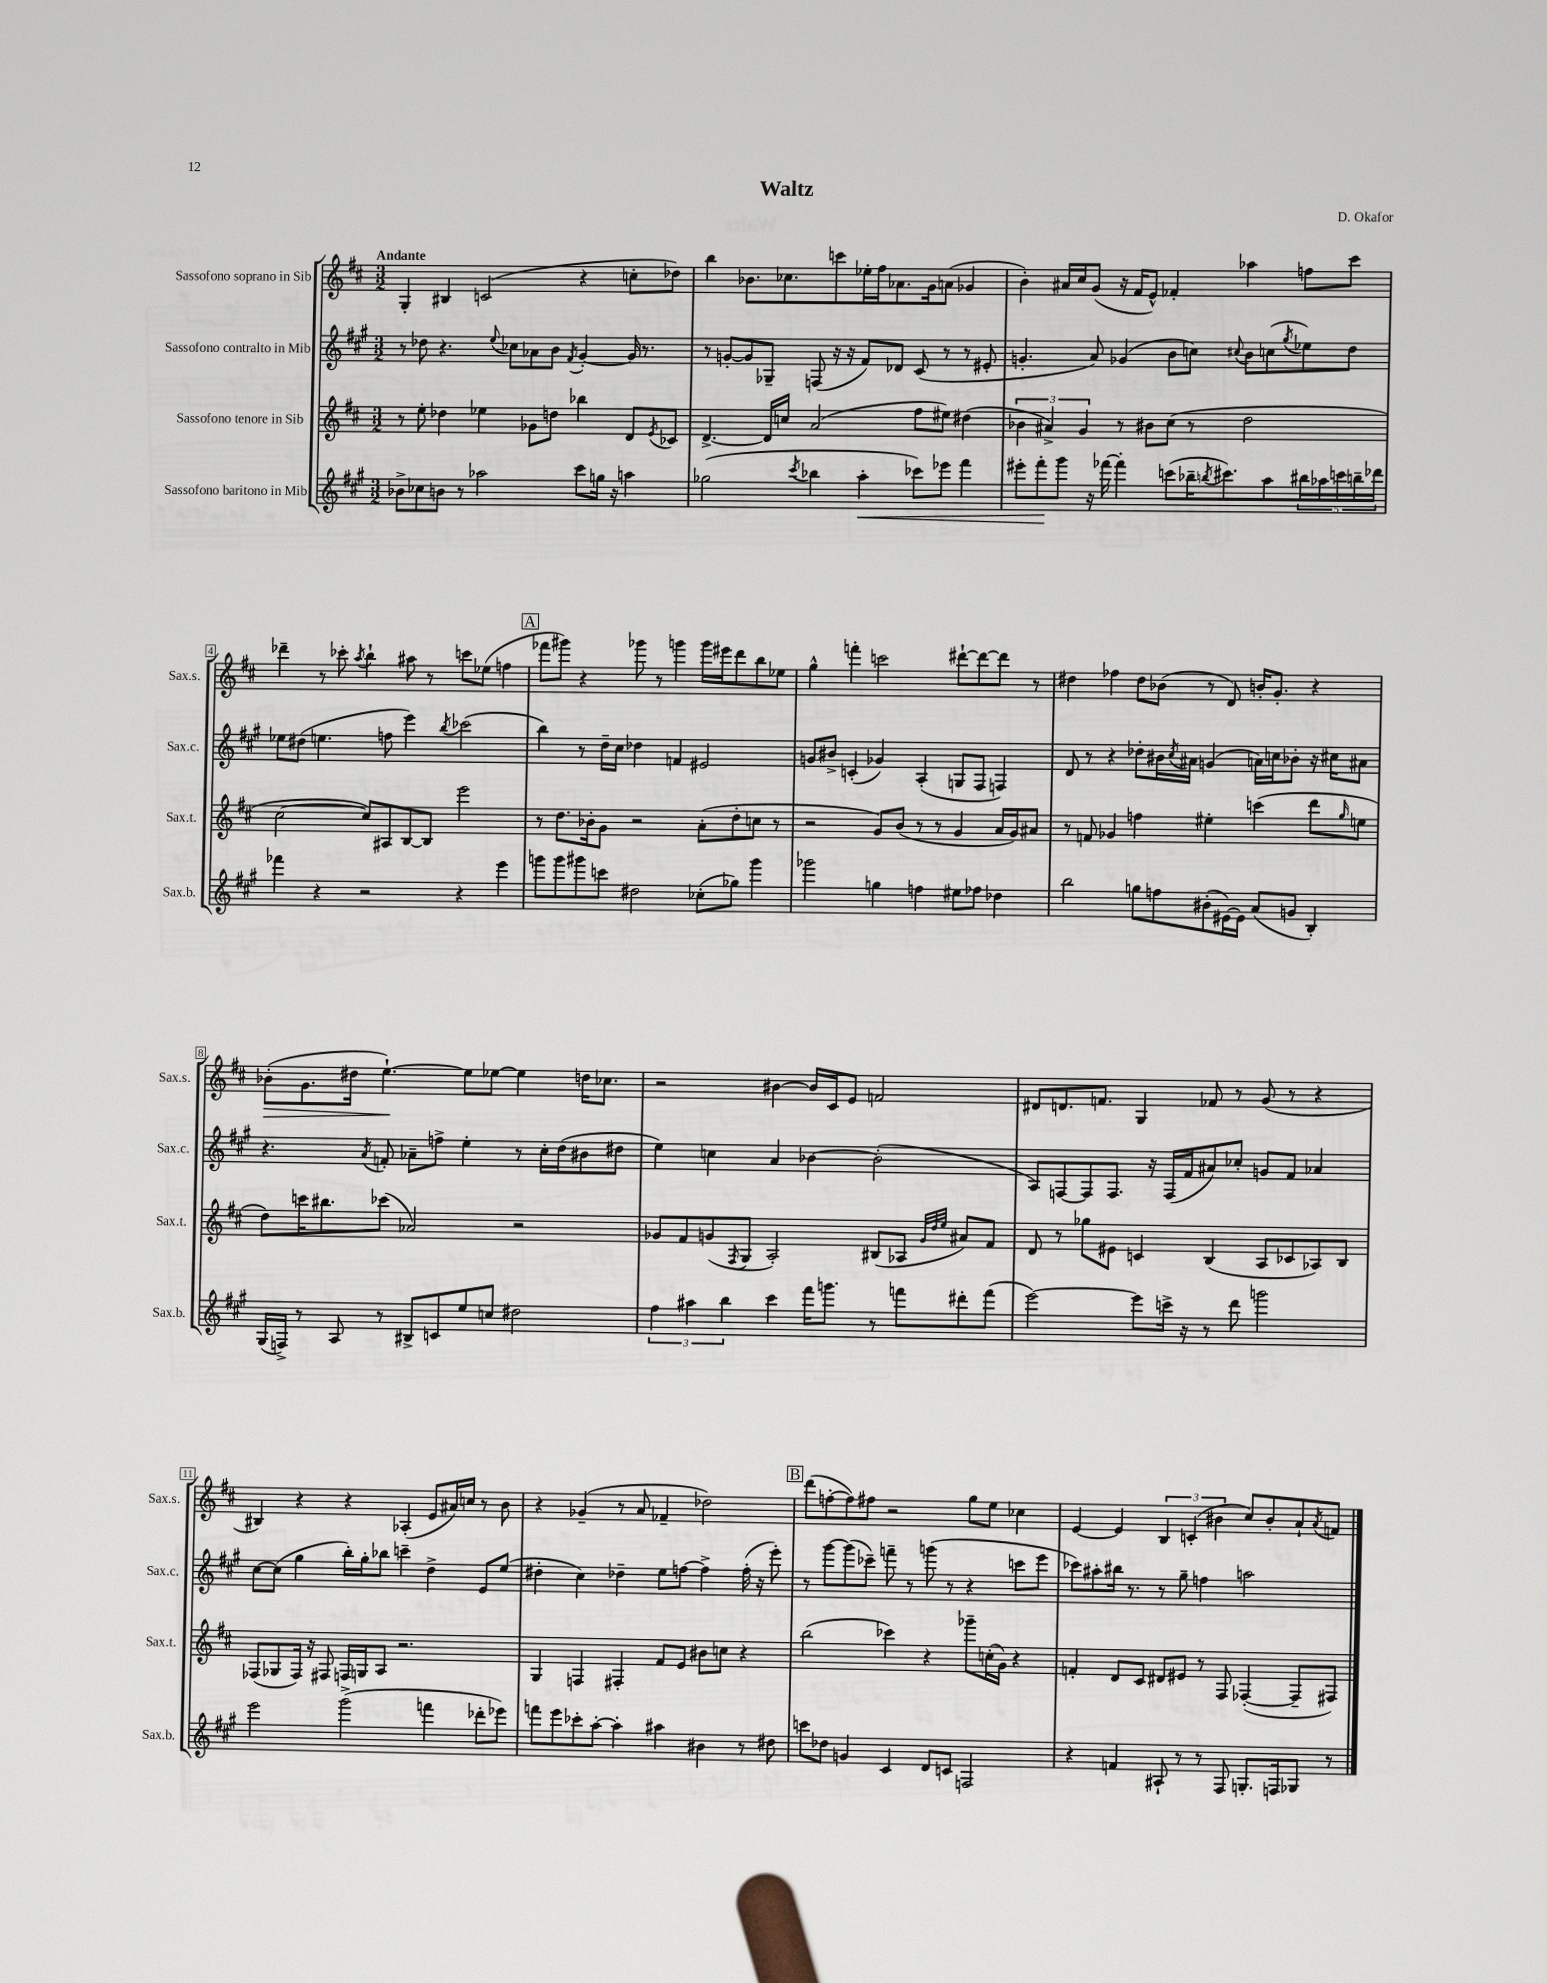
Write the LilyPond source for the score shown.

\header { title = "Waltz" composer = "D. Okafor" }
<<
\new StaffGroup <<
\new Staff = "s0" \with { instrumentName = "Sassofono soprano in Sib" shortInstrumentName = "Sax.s." } {
    \clef treble \key d \major \numericTimeSignature \time 3/2 \tempo "Andante"
    g4-. bis4 c'2( r4 c''8-. des''8) |
    b''4 bes'8. ces''8. c'''8 ees''16-. fis''16 aes'8. g'16 a'8( ges'4 |
    b'4-.) ais'16 cis''16 g'8( r16 fis'16 e'8-^) fes'4-. aes''4 f''8 cis'''8 |
    des'''4-- r8 ces'''8-. \acciaccatura { a''8 } b''4-! ais''8 r8 c'''8 ees''8( f''4 |
    \mark \markup { \box "A" } fes'''8 gis'''8) r4 ges'''8 r8 g'''4 g'''16 eis'''16 d'''8 b''8 ees''8 |
    g''4-^ f'''4-. c'''2 dis'''8~-! dis'''8~ dis'''8 r8 |
    dis''4 fes''4 dis''8 bes'8( r8 d'8) b'16-. g'8.-. r4 |
    bes'8-.\>( g'8. dis''16 e''4.~-!\!) e''8 ees''8~ ees''4 d''16 ces''8. |
    r2 bis'4~ bis'16 cis'16 e'8 f'2 |
    dis'8 d'8. f'8. g4 fes'8 r8 g'8( r8 r4 |
    bis4) r4 r4 aes4-.( e'8 ais'16) c''16 r8 b'8 |
    r4 ges'4--( r8 a'8 fes'4-- des''2) |
    \mark \markup { \box "B" } d'''8( f''8~-. f''8) fis''8 r2 g''8 e''8 ces''4 |
    e'4~ e'4 \tuplet 3/2 { b4 c'4-.( bis'4 } cis''8) bis'8-. a'8-! \acciaccatura { a'8 } f'8 \bar "|." |
}
\new Staff = "s1" \with { instrumentName = "Sassofono contralto in Mib" shortInstrumentName = "Sax.c." } {
    \clef treble \key a \major \numericTimeSignature \time 3/2
    r8 des''8 r4. \appoggiatura { e''8 } ces''8 aes'8 b'8 \acciaccatura { fis'8 } gis'4~-. gis'16 r8. |
    r8 g'8~-. g'8 ges8-- f8( r16 r16 fis'8) des'8 cis'8( r8 r8 eis'8-. |
    g'4.-. a'8) ges'4( b'8 c''8) \appoggiatura { cis''8 } b'8 c''8( \acciaccatura { gis''8 } ees''8) d''8 |
    ees''8 dis''8( e''4. f''8 e'''4) \acciaccatura { b''8 } ces'''2( |
    \mark \markup { \box "A" } b''4) r8 d''16-- cis''16 des''4 f'4 eis'2 |
    g'8 bis'8-> c'4-.( ges'4) a4-.( g8 fis8 f4) |
    d'8 r8 r4 des''8-. bis'16 \acciaccatura { cis''8 } ais'16 g'4( a'16) c''16 bes'8-. r16 cis''16 ais'8 |
    r4. \acciaccatura { a'8 } f'8-. aes'8-- f''8-> e''4-. r8 cis''16-. d''16( bis'8 dis''8 |
    e''4) c''4 a'4 bes'4~ bes'2-.( |
    a8) f8~ f8 f8. r16 f16( fis'16 ais'8) ces''8-. g'8 fis'8 aes'4 |
    cis''8~ cis''8( gis''4 b''16-.) gis''16-. bes''8 c'''4-- d''4-> e'8 e''8( |
    dis''4-. cis''4) des''4-- e''8 f''8~ f''4-> f''16-.( r16 e'''8-.) |
    \mark \markup { \box "B" } r8 gis'''8~ gis'''8( ces'''8--) f'''8-- r8 g'''8( r8 r4 c'''8 e'''8 |
    ces'''8) ais''8-. bis''16 r8. r8 gis''8-- f''4 a''2 \bar "|." |
}
\new Staff = "s2" \with { instrumentName = "Sassofono tenore in Sib" shortInstrumentName = "Sax.t." } {
    \clef treble \key d \major \numericTimeSignature \time 3/2
    r8 e''8-. des''4 ees''4 ges'8 d''8 bes''4 d'8 \acciaccatura { e'8 } ces'8 |
    d'4.~-> d'16 c''16 a'2( fis''8 eis''8) dis''4( |
    \tuplet 3/2 { bes'4 ais'4->) g'4 } r8 bis'8 cis''8( r8 d''2 |
    cis''2~ cis''8) ais8 b8~ b8 e'''2 |
    \mark \markup { \box "A" } r8 d''8. bes'16-. g'8 r2 a'8-.( d''8-. c''8 r8 |
    r2 g'8) b'8( r8 r8 g'4 a'16 g'16) ais'8 |
    r8 f'8 ges'4 f''4 eis''4-. c'''4( d'''8 \grace { g''16 } e''8 |
    d''8) c'''16 bis''8. ces'''8( aes'2) r2 |
    ges'8 fis'8 g'8( \acciaccatura { fis8 } g8 a2-.) bis8( aes8 \grace { g'32 d''32 e''32 } ais'8) fis'8 |
    d'8 r8 ges''8 eis'8 c'4 b4( a8 ces'8 aes8) b8 |
    fes8( ges8 fes16) r16 fis8 f16 g16 a8 r2. |
    g4 f4 fis4-. fis'8 e'8 bis'8 c''8 r4 |
    \mark \markup { \box "B" } b''2( ces'''4) r4 ges'''8-- c''16-.( g'16) r4 |
    f'4-. d'8 cis'8 dis'8 eis'8 r8 fis8 fes4~-.( fes8-- fis8) \bar "|." |
}
\new Staff = "s3" \with { instrumentName = "Sassofono baritono in Mib" shortInstrumentName = "Sax.b." } {
    \clef treble \key a \major \numericTimeSignature \time 3/2
    bes'8-> ces''8 b'8 r8 aes''2 cis'''8 g''16 r16 a''4 |
    ges''2( \acciaccatura { cis'''8 } bes''4 a''4-.\< ces'''8) ees'''8 fis'''4 |
    eis'''8-. fis'''8-.\! gis'''8 r16 fes'''16~ fes'''4-. c'''8( bes''16-- \acciaccatura { b''8 } cis'''8.) a''8 \tuplet 5/4 { bis''16 aes''16 c'''16 b''16-- des'''16 } |
    fes'''4 r4 r2 r4 e'''4 |
    \mark \markup { \box "A" } g'''8 g'''8 gis'''8 c'''8 dis''2 ces''8-.( ges''8) gis'''4 |
    ges'''2 g''4 f''4 eis''8 fes''8 des''4 |
    b''2 g''8 f''8 bis'8-.( eis'16~) eis'16 a'8( g'8 b4-.) |
    gis16( f16->) r8 a8 r8 bis8-> c'8 e''8 c''8 dis''2 |
    \tuplet 3/2 { fis''4 ais''4 b''4 } cis'''4 fis'''16 g'''8. r8 f'''8 dis'''8-. f'''8( |
    e'''2~) e'''8 c'''16-> r16 r8 d'''8 g'''2 |
    e'''2 gis'''2->( f'''4 des'''8-. ees'''8) |
    f'''8 e'''8 ces'''8-. a''8~-. a''4-. ais''4 bis'4 r8 dis''8 |
    \mark \markup { \box "B" } c'''8 des''8 g'4 cis'4 d'8 c'8 f2 |
    r4 f'4 ais8-! r8 r8 fis8 g8.-. f16 ges8 r8 \bar "|." |
}
>>
>>
\layout { \context { \Score \override BarNumber.stencil = #(make-stencil-boxer 0.1 0.3 ly:text-interface::print) } }
